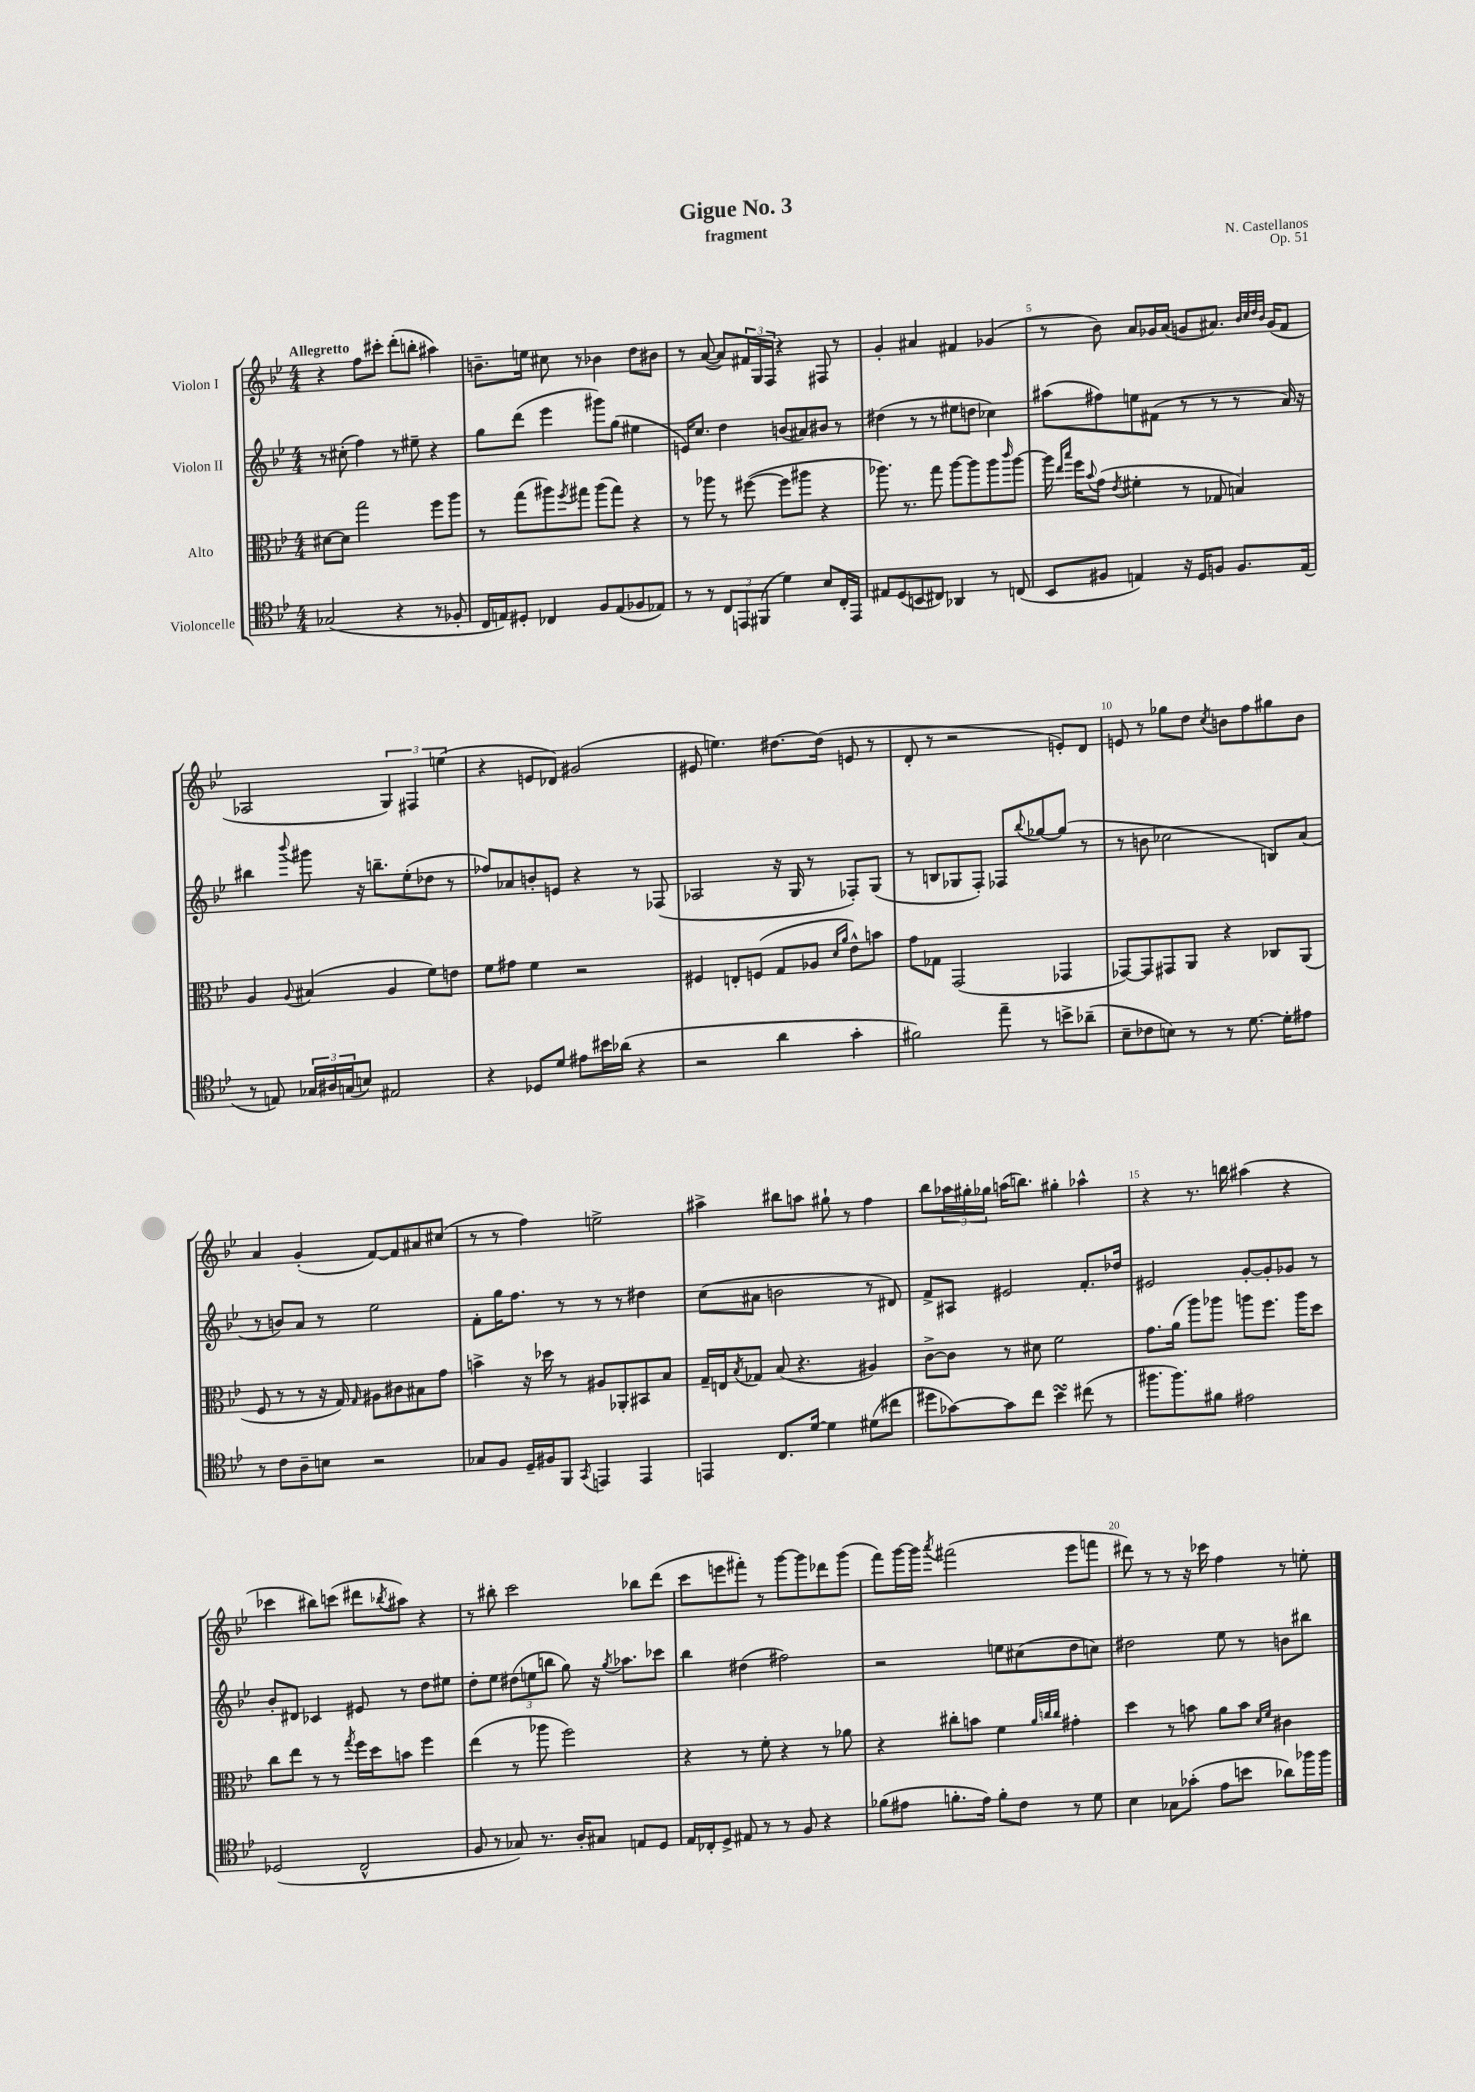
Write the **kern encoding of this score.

**kern	**kern	**kern	**kern
*staff4	*staff3	*staff2	*staff1
*clefC4	*clefC3	*clefG2	*clefG2
*k[b-e-]	*k[b-e-]	*k[b-e-]	*k[b-e-]
*M4/4	*M4/4	*M4/4	*M4/4
(2G-	[8d#	8r	4r
.	8d#]	(8cc#'	.
.	2gg	4ff)	8ff
.	.	.	8ccc#'
4r	.	8r	(8ddd'
.	.	8ee#~	8bb'
8r	8ff	4r	4aa#)
8F-'	8aa	.	.
=	=	=	=
16C	8r	8gg	8.b~
16E)	.	.	.
8D#'	(8gg	(8ddd	.
.	.	.	16ee
4C-	8aa#)	4eee-	8cc#
.	8qff	.	.
.	8gg#	.	8r
8F	(8aa#	8ggg#)	4b-
(8E	8gg#)	(8gg	.
8F-	4r	4ee#	8dd
8E-)	.	.	8b#
=	=	=	=
8r	8r	16e)	8r
.	.	8.cc	.
8r	8aa-	.	([8a
12C	8r	4dd	8a])
12EE	.	.	.
.	([8ff#	.	24f#
(12FF#	.	.	24G
.	.	.	24F
4d)	8ff#]	(8b	4r
.	8aa#	8a#)	.
8B-	4r	8b#	8F#
16C'	.	8r	8r
16EE	.	.	.
=	=	=	=
8E#	8.aa-)	(4dd#	4g'
(8D	.	.	.
.	8.r	.	.
8BB	.	8r	4a#
8C#)	8gg	8r	.
4AA-	[8aa-	8ee#	4f#
.	8aa-]	8dd	.
8r	8aa-	4cc-)	(4g-
.	16qqccc	.	.
(8C	[8aa-	.	.
=	=	=	=
8BB-	16aa-]	(8aa#	8r
.	16qqee-	.	.
.	16qqbb-	.	.
.	16ff	.	.
.	8qqb-	.	.
8F#	(8g	8ff#)	8b-)
.	8qe-	.	.
4E)	4f#'	8ee	8a
.	.	(8f#	16g-
.	.	.	(16a
16r	8r	8r	8g
16D	.	.	.
8F	8G-	8r	8.a#)
8.F	4B)	8r	.
.	.	.	32qqb-
.	.	.	32qqcc
.	.	.	32qqdd
.	.	.	32qqb-
.	.	.	(16g
.	.	16a)	8f
(16E	.	16r	.
=	=	=	=
8r	4A	4bb#	2A-
8E)	.	.	.
.	8qqA	8qqbbb-	.
24G-	(4B#	8ggg#	.
24A#	.	.	.
(24G	.	.	.
8B)	.	16r	.
.	.	8.bb~	.
2E#	4A	.	6G)
.	.	(8ee-'	.
.	.	.	6F#
.	8f)	8dd-	.
.	.	.	(6ee
.	8e	8r	.
=	=	=	=
4r	8f	8ff-)	4r
.	8g#	8a-	.
8D-	4f	8b'	8e
8d	.	8e	8d-)
8e#	2r	4r	(2g#
16b#	.	.	.
(16a-	.	.	.
4r	.	8r	.
.	.	(8F-	.
=	=	=	=
2r	4F#	2A-	8e#
.	.	.	4.ee)
.	8E'	.	.
.	(8F	.	.
4a	8G	16r	[8.dd#
.	.	16G	.
.	8A-	8r	.
.	.	.	(16dd#]
.	16qqd	.	.
.	16qqa	.	.
4g'	8e-^^)	8F-')	8e
.	8b	(8G	8r
=	=	=	=
2f#)	8g	8r	8d'
.	8G-	8B	8r
.	(2GG	8G-	2r
.	.	8F')	.
8ee-~	.	8F-	.
.	.	8qqbb-	.
8r	.	[8gg-	.
8b^	4GG-	(8gg-]	8e')
(8a-~	.	8r	8d
=	=	=	=
8B-~	[8GG-)	8r	8e
8c-	8GG-]	8b	8r
8B)	8GG#	2cc-	8gg-
8r	8AA	.	8dd
.	.	.	8qcc
8r	4r	.	8b
[8.d	.	.	8ff
.	8C-	8B)	8gg#
16d']	.	.	.
8e#	(8AA	(8a	8b
=	=	=	=
8r	8F	8r	4a
8c	8r	8b)	.
8A~	8r	8a	(4g'
8B	16r	8r	.
.	16G)	.	.
.	16qqG	.	.
2r	8A#	2ee-	[8f)
.	8c#	.	8f]
.	8B#	.	8a#
.	8g	.	(8cc#
=	=	=	=
8G-	4b^	8f'	8r
8F	.	16gg	8r
.	.	8.ff	.
16D~	16r	.	4ff)
16F#	16dd-	.	.
8FF	8r	8r	.
8qGG	.	.	.
4EE	8A#	8r	2ee^
.	8AA-'	8r	.
4EE	8BB#	4dd#	.
.	8B-	.	.
=	=	=	=
4EE	16G~	(8cc	4aa#^
.	16E	.	.
.	8qB-	.	.
.	8G-	8a#	.
8.C	(8B-	2b	8bb#
.	4.r	.	8aa
[16d	.	.	.
4d]	.	.	8gg#`
.	.	.	8r
(8d#	4A#)	8r	4ff
8cc#	.	8d#)	.
=	=	=	=
8dd#	[8c^	8f^	8bb-
[8g-)	8c]	8A#	24aa-
.	.	.	24gg#'
.	.	.	24gg-
8g-]	8r	2e#	(16aa
.	.	.	8.bb)
8cc	8d#	.	.
4b-	2f	.	4gg#'
(8cc#	.	8.f'	4aa-^^
8r	.	.	.
.	.	16dd-	.
=	=	=	=
8.ff#	8.g	2e#	4r
8.ff#)	(16a	.	.
.	8aa)	.	8.r
8f#	8aa-	.	.
.	.	.	16bb
2e#	8aa	[8g'	(4aa#
.	8.ff	8g']	.
.	.	8g-	4r
.	16aa	.	.
.	8dd	8r	.
=	=	=	=
(2D-	8cc	8b-'	4ccc-
.	8ee-	8d#	.
.	8r	4c-	8bb#)
.	8r	.	(8ccc
.	8qgg	.	.
2C^^	16ff	8e#	8ddd#
.	16dd	.	.
.	.	.	8qbb-
.	8b	8r	8aa#)
.	4ff	8dd	4r
.	.	8ee#	.
=	=	=	=
8F	(4ee-	8dd'	8r
8r	.	8ee-	8bb#'
8G-)	8r	(12dd#	2ccc
.	.	12ee	.
8.r	8aa-	.	.
.	.	12bb	.
.	2ff)	8gg)	.
16A'	.	.	.
8G#	.	16r	.
.	.	8qgg	.
.	.	8.aa-	.
8E	.	.	8bb-
8D	.	8ccc-	(8ddd
=	=	=	=
16E-	4r	4bb-	8ccc
16C-'	.	.	.
8D^	.	.	8eee
8E#	8r	(4dd#	8fff#')
8r	8f'	.	8r
8r	4r	2ff#)	[8ggg
8F	.	.	8ggg]
4r	8r	.	8ddd-
.	8a-	.	(8ggg
=	=	=	=
(8f-	4r	2r	8fff)
8e#	.	.	[16ggg
.	.	.	16ggg]
.	.	.	8qaaa
8.f'	8cc#'	.	(2fff#
.	8b	.	.
16e#)	.	.	.
8f'	4f	8ee	.
8c	.	(8cc#	.
.	32qqa	.	.
.	32qqcc	.	.
.	32qqcc	.	.
8r	4g#'	8dd	8eee-
8d	.	8cc)	8fff
=	=	=	=
4B-	4dd	2dd#	8ddd#)
.	.	.	8r
8G-	8r	.	8r
(8g-'	8b	.	16r
.	.	.	16ccc-
8e-	8a	8ee-	4ff
8b	8b	8r	.
.	16qqd	.	.
.	16qqf	.	.
8a-)	4c#	8b	8r
16ff-	.	8bb#	8ee'
16ff-	.	.	.
==	==	==	==
*-	*-	*-	*-
